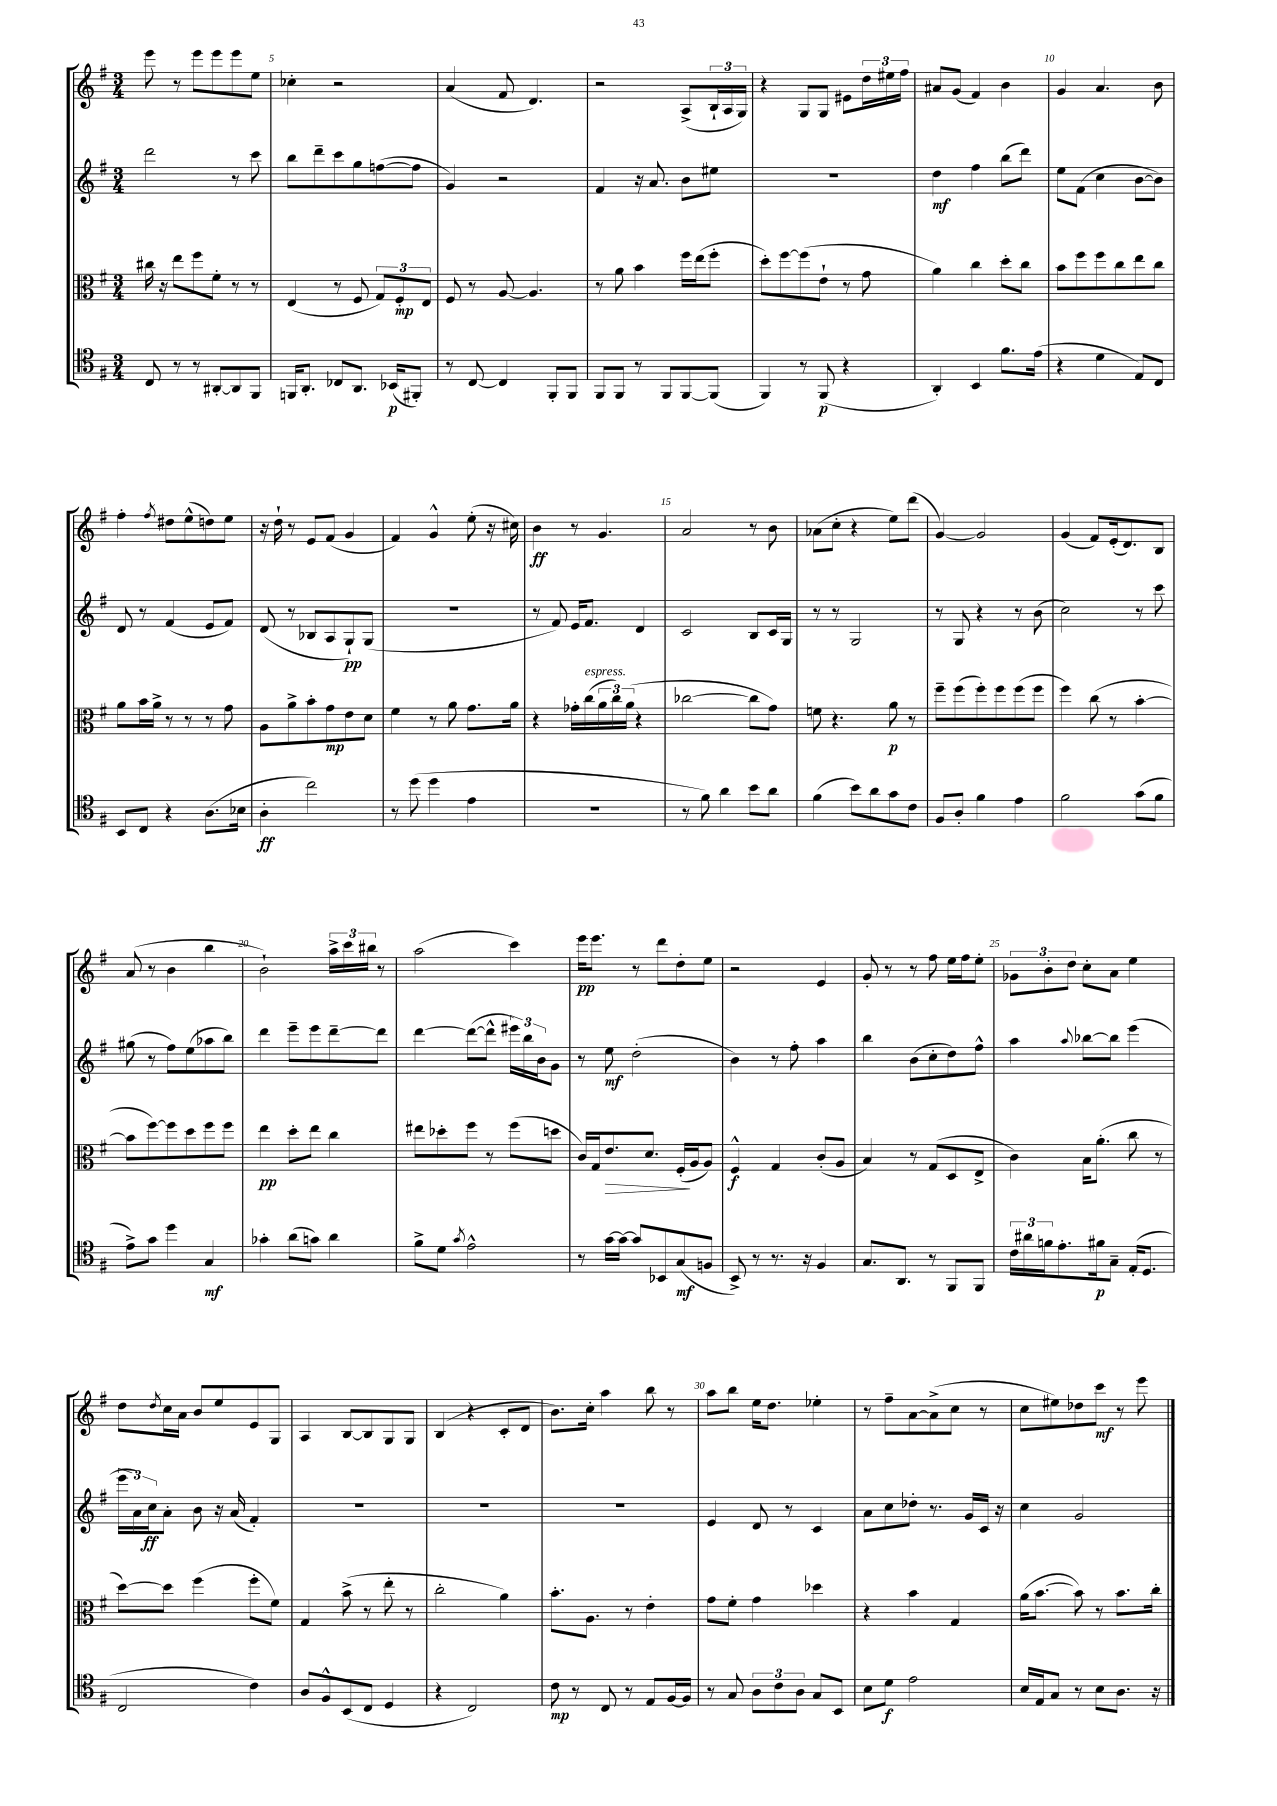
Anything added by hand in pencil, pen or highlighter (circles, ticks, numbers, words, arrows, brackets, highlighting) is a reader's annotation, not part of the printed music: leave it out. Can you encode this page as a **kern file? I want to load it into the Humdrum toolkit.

**kern	**kern	**kern	**kern
*staff4	*staff3	*staff2	*staff1
*clefC4	*clefC3	*clefG2	*clefG2
*k[f#]	*k[f#]	*k[f#]	*k[f#]
*M3/4	*M3/4	*M3/4	*M3/4
8C	16cc#	2ddd	8eee
.	16r	.	.
8r	8ee	.	8r
8r	8ff#	.	8eee
[8AA#'	8f#'	.	8eee
8AA#]	8r	8r	8eee
8FF#	8r	8ccc	8ee
=	=	=	=
16FF	(4E	8bb	4cc-'
8.AA'	.	.	.
.	.	8ddd~	.
8C-	8r	8ccc	2r
8.AA	8F#	8gg	.
.	12G)	([8ff	.
(16BB-	.	.	.
.	12F#'	.	.
8FF#')	.	8ff]	.
.	12E	.	.
=	=	=	=
8r	8F#	4g)	(4a
[8C	8r	.	.
4C]	[8A	2r	8f#
.	4.A]	.	4.d)
8FF#'	.	.	.
8FF#	.	.	.
=	=	=	=
8FF#	8r	4f#	2r
8FF#	8a	.	.
8r	4b	16r	.
.	.	8.a	.
8FF#	.	.	.
[8FF#	16ff#	8b	(8A^
.	(16ee	.	.
(8FF#]	8ff#'	8ee#	24B`
.	.	.	24A
.	.	.	24G)
=	=	=	=
4FF#)	8dd')	2.r	4r
.	[8ff#	.	.
8r	(8ff#]	.	8G
(8FF#	8e`	.	8G
4r	8r	.	8e#
.	8g	.	24dd
.	.	.	24ee#
.	.	.	24ff#
=	=	=	=
4AA')	4a)	4dd	8a#
.	.	.	(8g
4BB	4cc	4ff#	4f#)
8.f#	8dd'	(8bb	4b
.	8cc	8ddd)	.
(16e	.	.	.
=	=	=	=
4r	8b	8ee	4g
.	8ff#	(8f#	.
4d	8ff#	4cc	4.a
.	8cc	.	.
8E)	8ee	[8b	.
8C	8cc	8b])	8b
=	=	=	=
8BB	8a	8d	4ff#'
8C	16b	8r	.
.	16a^	.	.
.	.	.	8qff#
4r	8r	(4f#	8dd#
.	8r	.	(8ee^^
(8.A	8r	8e	8dd)
.	8g	8f#)	8ee
16B-	.	.	.
=	=	=	=
4A'	8A	(8d	16r
.	.	.	16dd`
.	8a^	8r	8r
2cc)	8b'	8B-	8e
.	8g	8A	(8f#
.	8e	8G`)	4g
.	8d	(8G	.
=	=	=	=
8r	4f#	2.r	4f#)
(8dd	.	.	.
4dd	8r	.	4g^^
.	8a	.	.
4e	8.g	.	(8ee'
.	.	.	16r
.	16a	.	16cc#)
=	=	=	=
2.r	4r	8r	4b
.	.	8f#)	.
.	16g-'	16e	8r
.	(16cc	8.f#	.
.	24a	.	4.g
.	24cc)	.	.
.	(24a	.	.
.	4r	4d	.
=	=	=	=
8r	[2cc-	2c	2a
8f#)	.	.	.
4a	.	.	.
8b	8cc-]	8B	8r
8a	8g)	16c	8b
.	.	16G	.
=	=	=	=
(4f#	8f	8r	(8a-
.	4.r	8r	8cc'
8b)	.	2G	4r
8a	.	.	.
8g	8a	.	8ee)
8c	8r	.	(8ddd
=	=	=	=
8F#	8ff#~	8r	[4g)
8A'	(8ff#	8G	.
4f#	8ff#')	4r	2g]
.	8ff#	.	.
4e	(8ff#	8r	.
.	8ff#	(8b	.
=	=	=	=
2f#	4ff#)	2cc)	(4g
.	(8cc	.	8f#)
.	8r	.	(16e'
.	.	.	8.d)
(8g	[4b'	8r	.
8f#	.	8ccc	8B
=	=	=	=
8e^)	8b]	(8gg#	(8a
8g	[8ff#)	8r	8r
4dd	8ff#]	8ff#)	4b
.	8dd	(8ee	.
4G	8ff#	8aa-	4bb
.	8ff#	8bb)	.
=	=	=	=
4g-'	4ee	4ddd	2b`)
(8a	8dd'	8eee~	.
8g)	8ee	8eee	.
4a	4cc	[8ddd~	24aa^
.	.	.	24ccc
.	.	.	24bb#
.	.	8ddd]	8r
=	=	=	=
8f#^	8ee#	[4ddd	(2aa
8d	8dd-'	.	.
8qg	.	.	.
2e^^	8ff#	(8ddd_	.
.	8r	8ddd^^]	.
.	(8ff#	24eee#)	4ccc)
.	.	24bb	.
.	.	24b	.
.	8dd	8g	.
=	=	=	=
8r	16c)	8r	16eee
.	16G	.	8.eee
[16g	8.e	8ee	.
16g_	.	.	.
8g]	.	(2dd'	8r
.	8.d	.	.
8BB-	.	.	8ddd
(8G	(16F#'	.	8dd'
.	16A	.	.
8F	8A)	.	8ee
=	=	=	=
8BB^)	4F#^^	4b)	2r
8r	.	.	.
8.r	4G	8r	.
.	.	8ff#'	.
16r	.	.	.
4F#	(8c'	4aa	4e
.	8A	.	.
=	=	=	=
8.G	4B)	4bb	8g'
.	.	.	8r
8.AA	.	.	.
.	8r	(8b	8r
8r	(8G	8cc'	8ff#
8FF#	8D	8dd)	16ee
.	.	.	16ff#
8FF#	8E^	8ff#^^	8ee'
=	=	=	=
24c	4c)	4aa	12g-
24a#	.	.	.
24f	.	.	12b'
8.e'	.	.	.
.	.	.	12dd
.	.	8qqaa	.
.	16B	[8bb-	8cc'
16f#	(8.a'	.	.
8G~	.	8bb-]	8a
(16E'	8cc	(4eee	4ee
8.D	.	.	.
.	8r	.	.
=	=	=	=
2C	[8dd)	24eee	8dd
.	.	24a)	.
.	.	24cc	.
.	.	.	8qdd
.	8dd]	8a'	16cc
.	.	.	16a
.	(4ff#	8b	8b
.	.	16r	8ee
.	.	(16a	.
4c)	8ff#'	4f#')	8e
.	8f#)	.	8G
=	=	=	=
8A	4G	2.r	4A
8F#^^	.	.	.
(8BB	(8b^	.	[8B
8C	8r	.	8B]
4D	8ee'	.	8G
.	8r	.	8G
=	=	=	=
4r	2cc'	2.r	(4B
2C)	.	.	4r
.	4a)	.	8c'
.	.	.	8d
=	=	=	=
8c	8.b'	2.r	8.b)
8r	.	.	.
.	8.A	.	16cc'
8C	.	.	4aa
8r	8r	.	.
8E	4e'	.	8bb
[16F#	.	.	8r
16F#]	.	.	.
=	=	=	=
8r	8g	4e	8aa
8G	8f#'	.	8bb
12A	4g	8d	16ee
.	.	.	8.dd
12c	.	.	.
.	.	8r	.
12A	.	.	.
8G	4dd-	4c	4ee-'
8BB	.	.	.
=	=	=	=
8B	4r	8a	8r
8d	.	8cc	8ff#~
2e	4b	8dd-'	[8a
.	.	8.r	(8a^]
.	4G	.	8cc
.	.	16g	.
.	.	16c	8r
.	.	16r	.
=	=	=	=
16B	(16a	4cc	8cc
16E	[8.b	.	.
8G	.	.	8ee#)
8r	8b])	2g	8dd-
8B	8r	.	8ccc
8.A	8.b	.	8r
.	.	.	8eee
16r	16cc'	.	.
==	==	==	==
*-	*-	*-	*-
